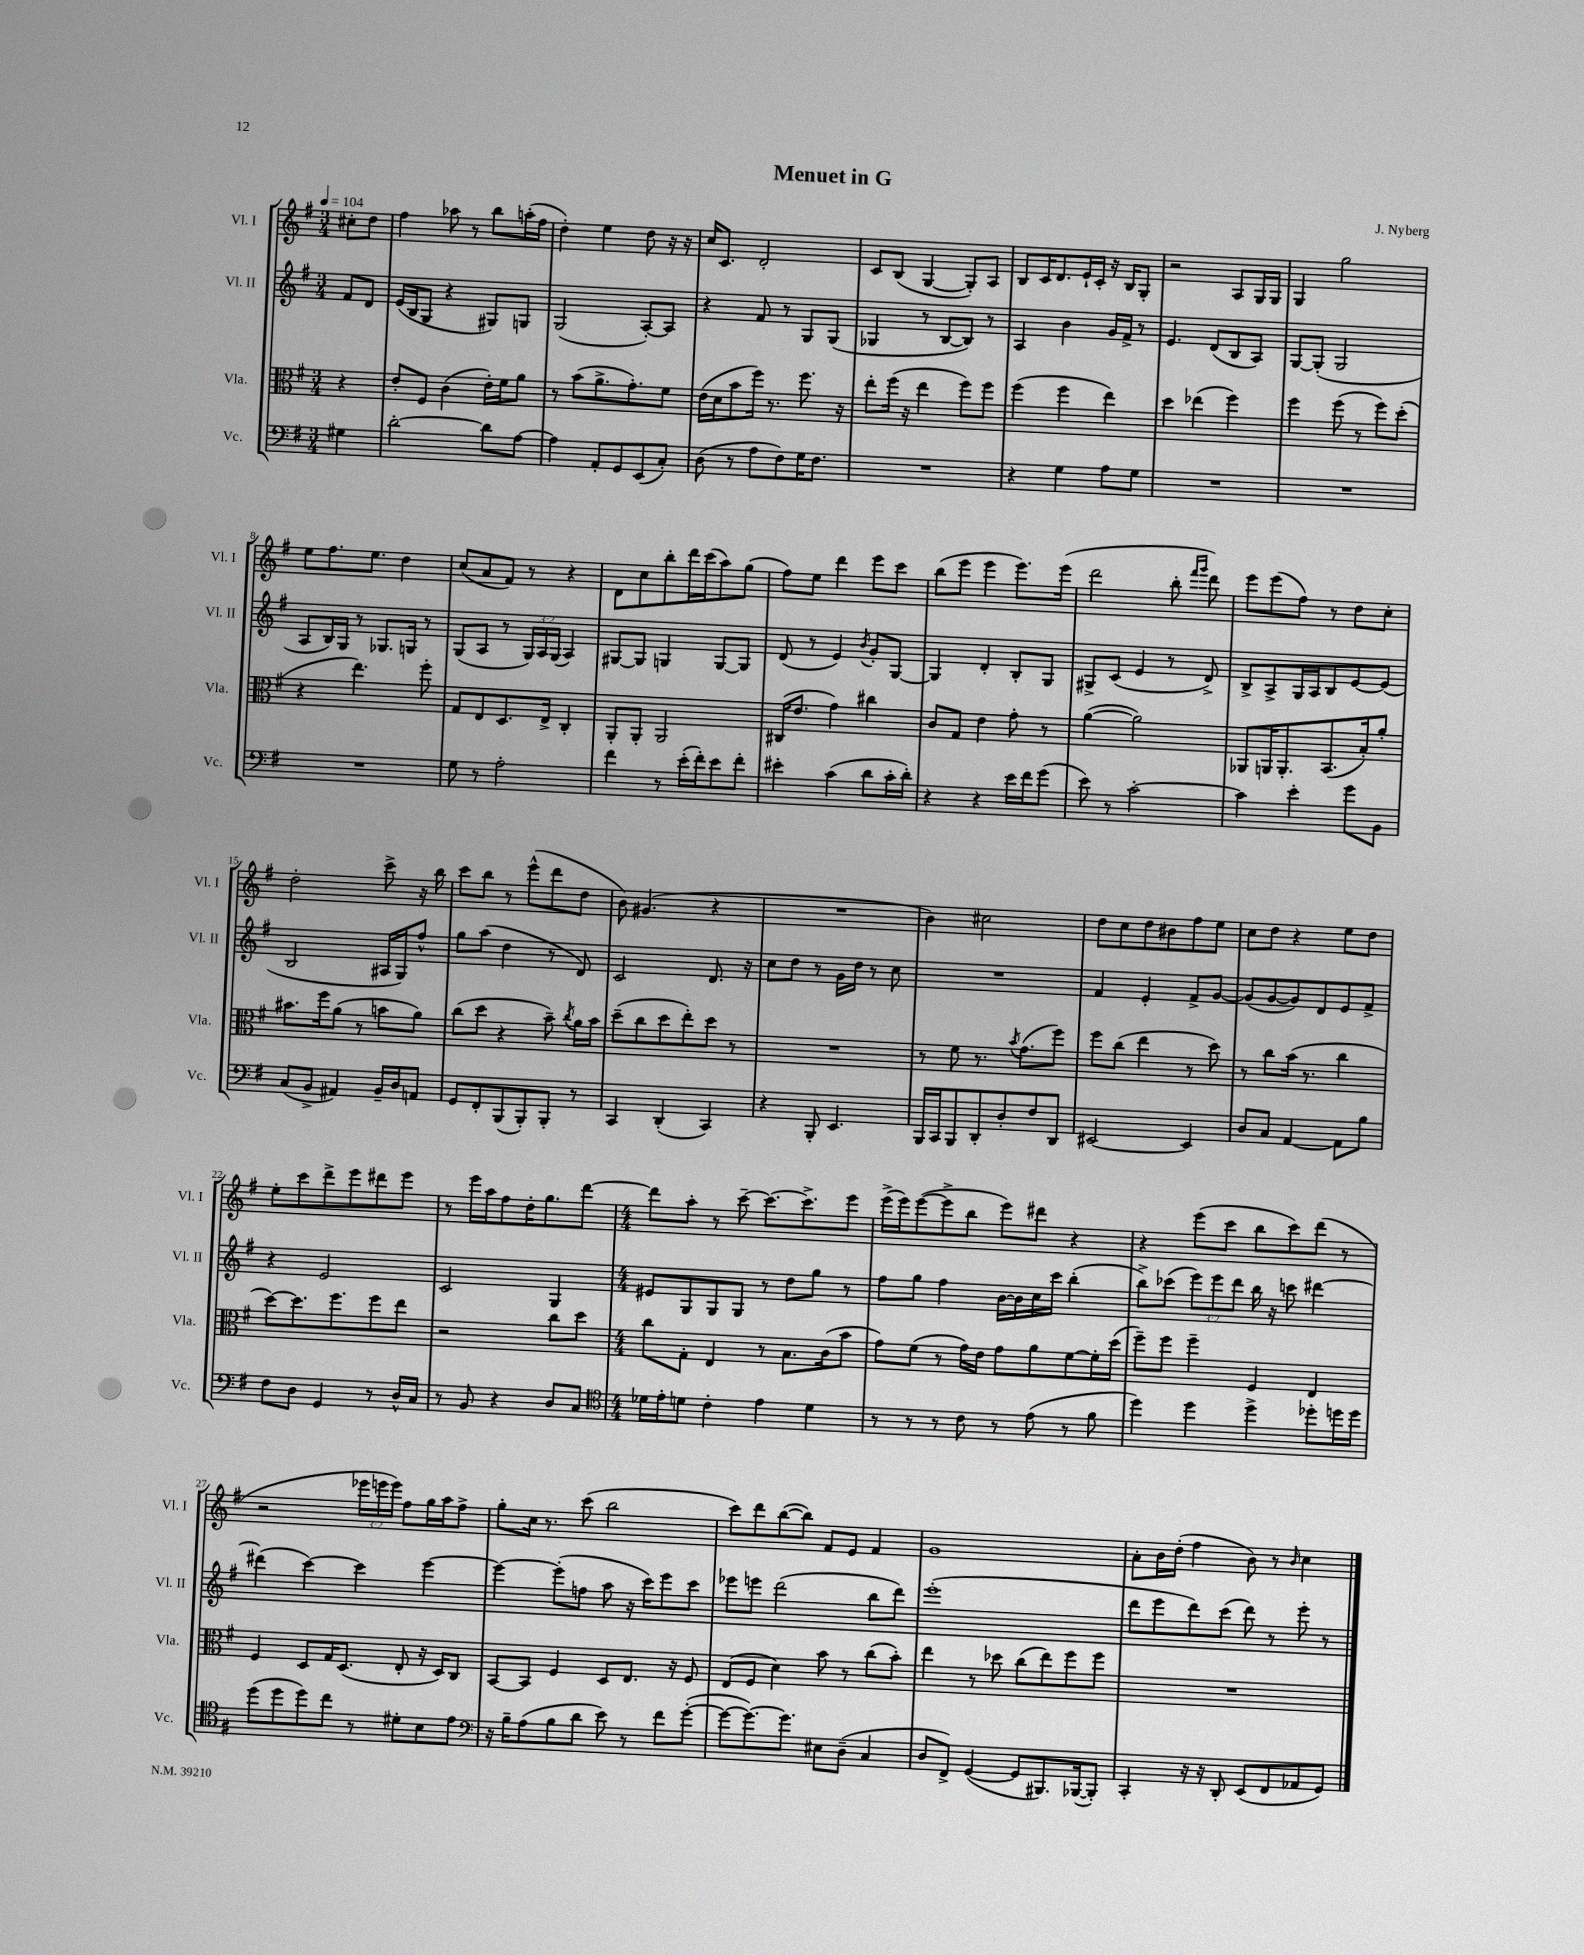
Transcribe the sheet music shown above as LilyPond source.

\header { title = "Menuet in G" composer = "J. Nyberg" }
<<
\new StaffGroup <<
\new Staff = "s0" \with { instrumentName = "Vl. I" shortInstrumentName = "Vl. I" } {
    \clef treble \key g \major \numericTimeSignature \time 3/4 \override Staff.TupletNumber.text = #tuplet-number::calc-fraction-text \partial 4 \tempo 4 = 104
    \autoBeamOff cis''8[-. d''8] |
    fis''4 aes''8 r8 b''8[ a''16-.( fis''16] |
    d''4-.) e''4 d''8 r16 r16 |
    c''16[ c'8.] d'2-. |
    c'8[ b8]( g4~ g8[-.) a8] |
    b8[ c'16 d'8. e'16-! c'16]-. r16 b16[ g8]-. |
    r2 a8[ g16 g16] |
    g4 g''2 |
    e''8[ fis''8. e''8.] d''4 |
    c''8[( a'8 fis'8]) r8 r4 |
    d'8[ c''8 b''8-. d'''16 c'''16( a''8) g''8]( |
    fis''8[) e''8] d'''4 e'''8[ c'''8] |
    b''8[( e'''8] e'''4 e'''8.[) e'''16]( |
    d'''2 b''8-. \grace { fis'''16[ g'''16] } d'''8) |
    e'''8[ e'''8( fis''8]) r8 d''8[ c''8]-. |
    d''2-. c'''8-> r16 b''16 |
    c'''8[ b''8] r8 e'''8[-^( d'''8 d''8] |
    b'8) gis'4.( r4 |
    R2. |
    b'4) cis''2 |
    d''8[ c''8 d''8 bis'8 fis''8 e''8] |
    c''8[ d''8] r4 e''8[ d''8] |
    e''8[-. c'''8 d'''8-> e'''8 dis'''8 e'''8] |
    r8 e'''16[ a''16 fis''8 d''16-. g''8. d'''8]~ |
    \numericTimeSignature \time 4/4 d'''8[ a''8]-. r8 c'''8~-- c'''8.[~ c'''8.-> e'''8] |
    e'''16[->( e'''16) e'''8~( e'''8-> b''8] e'''8[) dis'''8] r4 |
    r4 e'''8[( c'''8] b''8[ c'''8) d'''8]( r8 |
    r2 \tuplet 3/2 { ees'''16[ e'''16 e'''16]) } fis''8[ g''16 a''16 fis''8]-> |
    g''8[-. c''16] r8. c'''8( b''2 |
    c'''8[) d'''8 b''8~( b''8]) fis'8[ e'8] fis'4 |
    g'1 |
    a'8[-. b'16 d''16]-.( fis''4 b'8) r8 \grace { b'16 } c''4 \bar "|." |
}
\new Staff = "s1" \with { instrumentName = "Vl. II" shortInstrumentName = "Vl. II" } {
    \clef treble \key g \major \numericTimeSignature \time 3/4 \override Staff.TupletNumber.text = #tuplet-number::calc-fraction-text \partial 4
    \autoBeamOff fis'8[ d'8] |
    e'16[( b16 g8] r4 gis8[) g8] |
    g2( a8[~-.) a8] |
    r4 fis'8 r8 g8[ g8]( |
    ges4 r8 b8[~ b8]) r8 |
    a4 b'4 g'16[ fis'16]-> r8 |
    e'4. d'8[( b8 a8]) |
    g8[~ g8]-.( g2 |
    a8[ b16) g16] r8 ges8.[ g16] r8 |
    g8[( a8] r8 \tuplet 3/2 { g16[) a16 g16]( } a4) |
    gis8[~ gis8] g4 g8[~ g8] |
    d'8( r8 e'4) \acciaccatura { b'8 } g'8[-. g8]~ |
    g4 d'4-. b8[-. g8] |
    gis8[-> c'8]( e'4 r8 d'8->) |
    b8[-> a8-> g16 a16 b8 e'8~ e'8]( |
    b2 ais16[ g16) fis''8]-^ |
    g''8[ a''8]( d''4 r8 d'8) |
    c'2 d'8. r16 |
    c''8[ d''8] r8 g'16[ d''16] r8 c''8 |
    R2. |
    fis'4 e'4-. fis'8[-> g'8]~ |
    g'8[( g'8~ g'8) d'8 e'8 fis'8]-> |
    r4 e'2 |
    c'2 g4 |
    \numericTimeSignature \time 4/4 eis'8[ g8 g8 g8] r8 d''8[ g''8] r8 |
    fis''8[ g''8] fis''4 b'16[~ b'16 c''16 c'''16] b''4-.( |
    b''8[->) ces'''8]( \tuplet 3/2 { e'''8[) e'''8 d'''8] } b''16 r16 c'''8 dis'''4~ |
    dis'''4( c'''4~) c'''4 e'''4~ |
    e'''4~ e'''8[-.( f''8] a''8 r16 c'''16[) e'''8 c'''8] |
    ees'''8[ e'''8] d'''2( b''8[ d'''8]) |
    e'''1-.( |
    d'''8[ e'''8 d'''8) c'''8]( d'''8) r8 e'''8-. r8 \bar "|." |
}
\new Staff = "s2" \with { instrumentName = "Vla." shortInstrumentName = "Vla." } {
    \clef alto \key g \major \numericTimeSignature \time 3/4 \partial 4
    \autoBeamOff r4 |
    e'8[-. fis8] c'4( e'16[-.) fis'16 a'8] |
    r8 b'8[( a'8.-> g'8.-.) fis'8] |
    e'16[( d'16 b'8 fis''16]) r8. fis''8. r16 |
    e''8[-. fis''16]( r16 e''4 fis''8[) fis''8] |
    fis''4( fis''4 e''4) |
    d''4 ees''4( fis''4) |
    fis''4 fis''8( r8 fis''8[) d''8]-.( |
    r4 e''4.) fis''8-. |
    g8[ e8 d8. e16]-> c4-. |
    a,8[-. a,8]-. a,2 |
    cis16[( e'8.] g'4) cis''4 |
    c'8[ g8] e'4 g'8-. r8 |
    a'4~( a'2) |
    aes,8[ a,16 a,8.-. b,8.( b16-.) a'8]-. |
    bis'8.[ fis''16 a'8]( r8 b'8[ a'8]) |
    c''8[( d''8] r4 b'8--) \acciaccatura { c''8 } a'16[ b'16] |
    d''8[--( c''8 d''8 e''8-.) d''8] r8 |
    R2. |
    r8 fis'8 r8. \acciaccatura { b'8 } g'8.[( fis''8]) |
    fis''8[ c''8]( e''4 r8 d''8) |
    r8 c''8[ b'16]( r8. c''4 |
    d''8[~) d''8. fis''8. fis''8 e''8] |
    r2 c''8[ d''8] |
    \numericTimeSignature \time 4/4 c''8[ g8]-. e4 r8 b8.[ c'16( b'8] |
    g'8[) fis'8]( r8 g'16[) e'16] g'8[ a'8 fis'8~ fis'16-. d''16]( |
    fis''8[--) fis''8] fis''4-- fis4 e4 |
    fis4 d8[ g16 d8.]( e8-. r16 d16[) c8] |
    b,8[~ b,8] fis4 d8[ e8.] r16 fis8 |
    e8[( fis8] d'4) b'8 r8 c''8[( b'8]-.) |
    e''4 r8 des''8 c''8[( e''8) fis''8 fis''8] |
    R1 \bar "|." |
}
\new Staff = "s3" \with { instrumentName = "Vc." shortInstrumentName = "Vc." } {
    \clef bass \key g \major \numericTimeSignature \time 3/4 \partial 4
    \autoBeamOff gis4 |
    d'2~-. d'8[ a8]~ |
    a4 a,8[-. g,8 e,8( c8]-.) |
    d8( r8 a8[ fis8) g16 fis8.] |
    R2. |
    r4 g4 a8[ g8] |
    R2. |
    R2. |
    R2. |
    g8 r8 a2-. |
    fis'4 r8 e'16[-.( fis'16-.) e'8 fis'8]-. |
    eis'4-. c'4( d'8[ c'16-. d'16]-.) |
    r4 r4 e'16[ fis'16 g'8]( |
    e'8) r8 c'2~-. |
    c'4 e'4-. g'8[ b,8] |
    c8[( b,8]-> ais,4) b,16[-- d16 a,8] |
    g,8[ fis,8-. b,,8( b,,8-.) b,,8]-. r8 |
    c,4 d,4-.( c,4) |
    r4 b,,8-. e,4. |
    b,,16[ c,16 b,,8 d,8-. d8-. fis8 d,8] |
    eis,2~ eis,4 |
    d8[ c8] a,4~ a,8[ b8] |
    fis8[ d8] g,4 r8 d16[-^ c16] |
    r8 b,8 r4 d8[ c8] |
    \numericTimeSignature \time 4/4 \clef tenor des'16[ e'16-. d'8] c'4-. e'4 d'4 |
    r8 r8 r8 c'8 r8 e'8( r8 fis'8 |
    d''4) d''4 d''4-> des''8[-. d''16 d''16] |
    d''8[( d''8 d''8) c''8] r8 dis'8[-. b8 e'8] |
    \clef bass r16 b16[-- a8( b8 d'8] e'8) r8 fis'8[ g'8]~-.( |
    g'8[~ g'8.~) g'8.] eis8[ d8]--( c4 |
    d8[ fis,8]->) g,4~( g,8[ bis,,8.) bes,,16~( bes,,8]-.) |
    c,4-. r16 r16 d,8-. e,8[( fis,8 aes,8 g,8]) \bar "|." |
}
>>
>>
